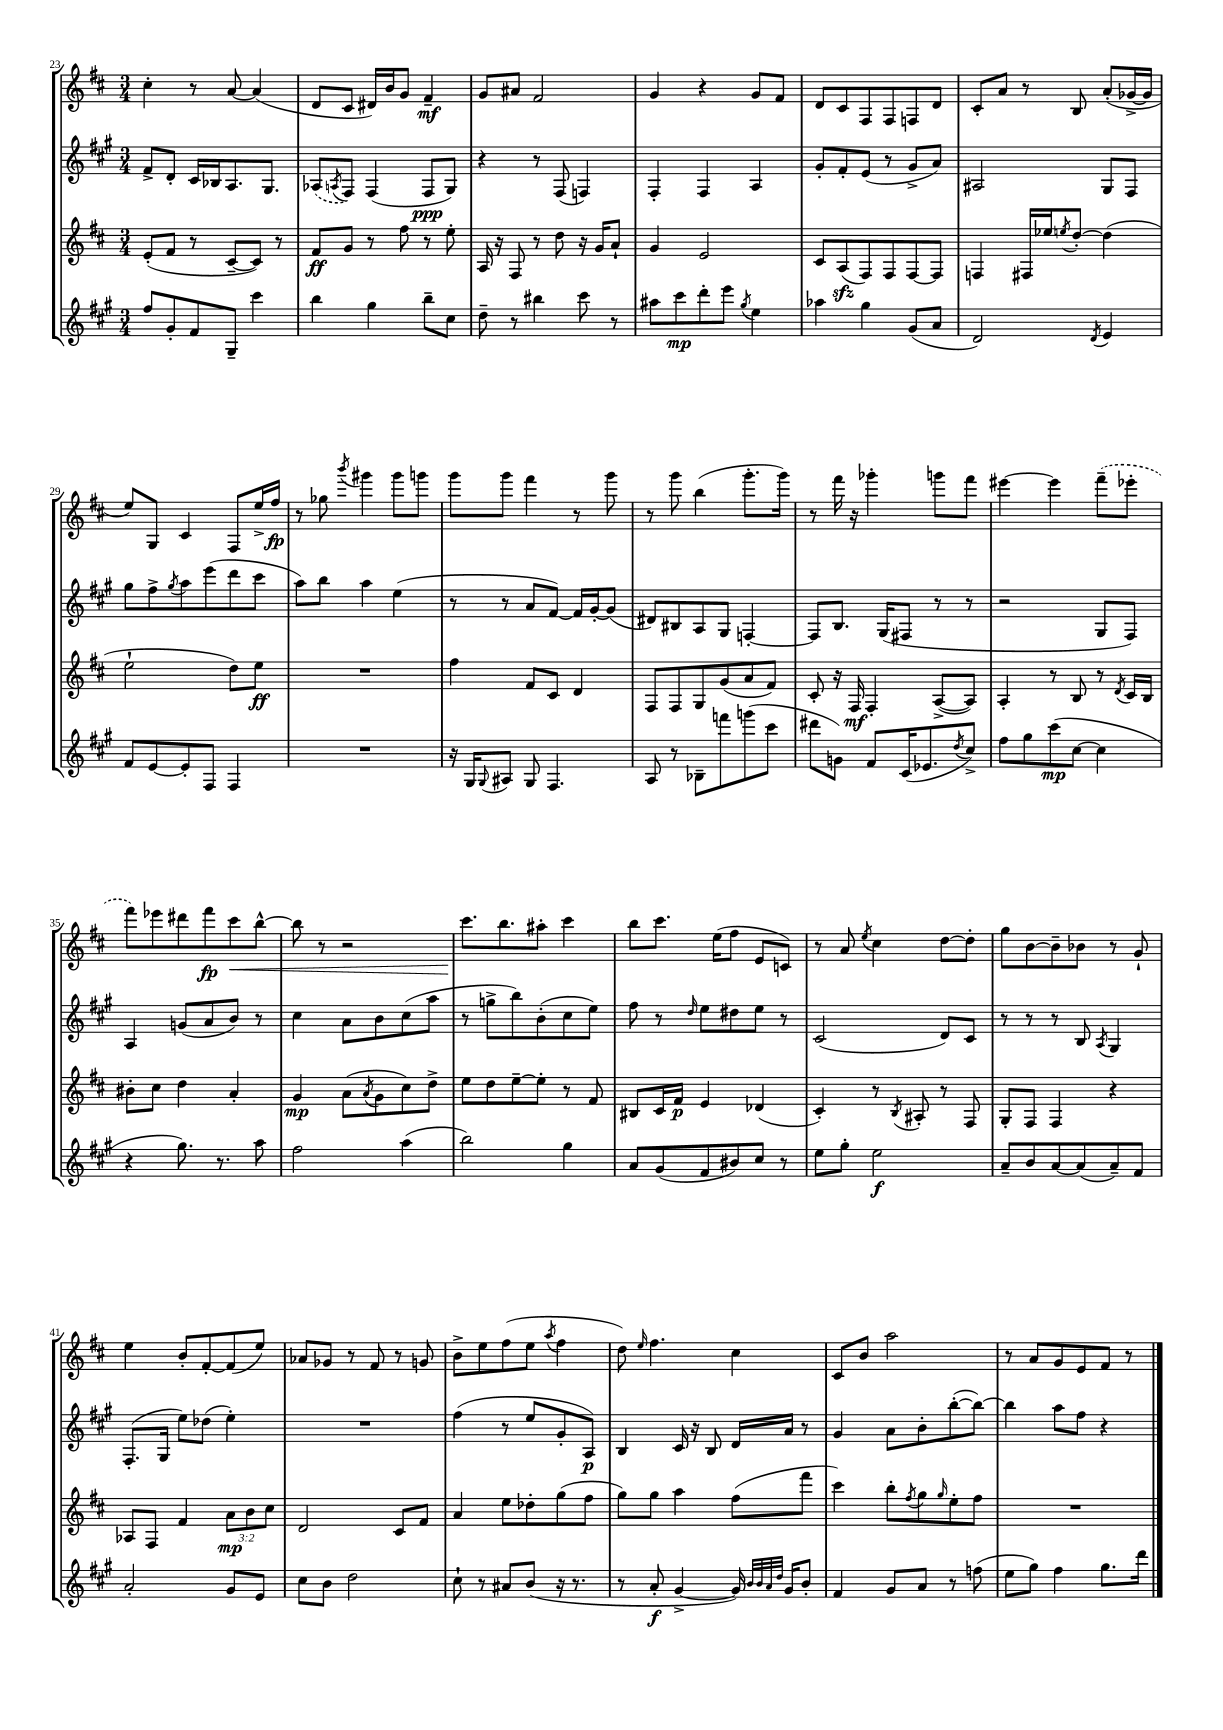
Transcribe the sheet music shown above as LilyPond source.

<<
\new StaffGroup <<
\new Staff = "s0" {
    \clef treble \key d \major \numericTimeSignature \time 3/4
    cis''4-. r8 a'8~ a'4( |
    d'8 cis'8 dis'16) b'16 g'8 fis'4--\mf |
    g'8 ais'8 fis'2 |
    g'4 r4 g'8 fis'8 |
    d'8 cis'8 fis8 fis8 f8 d'8 |
    cis'8-. a'8 r8 b8 a'8-.( ges'16~-> ges'16 |
    e''8) g8 cis'4 fis8 e''16-> fis''16\fp |
    r8 ges''8 \acciaccatura { b'''8 } gis'''4 gis'''8 g'''8 |
    g'''8 g'''8 fis'''4 r8 g'''8 |
    r8 g'''8 b''4( g'''8.-. g'''16) |
    r8 fis'''16 r16 ges'''4-. g'''8 fis'''8 |
    eis'''4~ eis'''4 \once \slurDashed fis'''8--( ees'''8-. |
    fis'''8) ees'''8 dis'''8 fis'''8\fp cis'''8\< b''8~-^ |
    b''8 r8 r2 |
    cis'''8.\! b''8. ais''8-. cis'''4 |
    b''8 cis'''8. e''16( fis''8 e'8 c'8) |
    r8 a'8 \acciaccatura { e''8 } cis''4 d''8~ d''8-. |
    g''8 b'8~ b'8-- bes'8 r8 g'8-! |
    e''4 b'8-. fis'8~-. fis'8( e''8) |
    aes'8 ges'8 r8 fis'8 r8 g'8 |
    b'8-> e''8 fis''8( e''8 \acciaccatura { a''8 } fis''4 |
    d''8) \grace { e''16 } fis''4. cis''4 |
    cis'8 b'8 a''2 |
    r8 a'8 g'8 e'8 fis'8 r8 \bar "|." |
}
\new Staff = "s1" {
    \clef treble \key a \major \numericTimeSignature \time 3/4
    fis'8-> d'8-. cis'16 bes16 a8. gis8. |
    \once \slurDashed aes8( \acciaccatura { a8 } fis8) fis4( fis8\ppp gis8) |
    r4 r8 fis8( f4) |
    fis4-. fis4 a4 |
    gis'8-. fis'8-. e'8( r8 gis'8-> a'8) |
    ais2 gis8 fis8 |
    gis''8 fis''8-> \acciaccatura { gis''8 } a''8 e'''8( d'''8 cis'''8 |
    a''8) b''8 a''4 e''4( |
    r8 r8 a'8 fis'8~) fis'16 gis'16~-. gis'8( |
    dis'8) bis8 a8 gis8 f4~-. |
    f8 b8. gis16( fis8 r8 r8 |
    r2 gis8 fis8) |
    a4 g'8( a'8 b'8) r8 |
    cis''4 a'8 b'8 cis''8( a''8 |
    r8 g''8-> b''8) b'8-.( cis''8 e''8) |
    fis''8 r8 \grace { d''16 } e''8 dis''8 e''8 r8 |
    cis'2( d'8) cis'8 |
    r8 r8 r8 b8 \acciaccatura { a8 } gis4 |
    fis8.-.( gis16 e''8) des''8( e''4-.) |
    R2. |
    fis''4( r8 e''8 gis'8-. a8\p) |
    b4 cis'16 r16 b8 d'16 a'16 r8 |
    gis'4 a'8 b'8-. b''8~-.( b''8~) |
    b''4 a''8 fis''8 r4 \bar "|." |
}
\new Staff = "s2" {
    \clef treble \key d \major \numericTimeSignature \time 3/4 \override Staff.TupletNumber.text = #tuplet-number::calc-fraction-text
    e'8-.( fis'8 r8 cis'8~-- cis'8) r8 |
    fis'8\ff g'8 r8 fis''8 r8 e''8-. |
    a16 r16 fis8 r8 d''8 r16 g'16 a'8-! |
    g'4 e'2 |
    cis'8 a8\sfz( fis8) fis8 fis8~ fis8 |
    f4 fis16 ees''16 \acciaccatura { e''8 } d''8~-. d''4( |
    e''2-! d''8) e''8\ff |
    R2. |
    fis''4 fis'8 cis'8 d'4 |
    fis8 fis8 g8 g'8( a'8 fis'8) |
    cis'8-. r16 fis16\mf fis4-. a8~->( a8) |
    a4-. r8 b8 r8 \acciaccatura { d'8 } cis'16 b16 |
    bis'8-. cis''8 d''4 a'4-. |
    g'4\mp a'8( \acciaccatura { a'8 } g'8 cis''8) d''8-> |
    e''8 d''8 e''8~-- e''8-. r8 fis'8 |
    bis8 cis'16 fis'16\p e'4 des'4( |
    cis'4-.) r8 \acciaccatura { b8 } ais8-. r8 fis8 |
    g8-. fis8 fis4 r4 |
    aes8 fis8 fis'4 \tuplet 3/2 { a'8\mp b'8 cis''8 } |
    d'2 cis'8 fis'8 |
    a'4 e''8 des''8-. g''8( fis''8 |
    g''8) g''8 a''4 fis''8( fis'''8 |
    cis'''4) b''8-. \acciaccatura { fis''8 } g''8 \grace { g''16 } e''8-. fis''8 |
    R2. \bar "|." |
}
\new Staff = "s3" {
    \clef treble \key a \major \numericTimeSignature \time 3/4
    fis''8 gis'8-. fis'8 gis8-- cis'''4 |
    b''4 gis''4 b''8-- cis''8 |
    d''8-- r8 bis''4 cis'''8 r8 |
    ais''8 cis'''8\mp d'''8-. e'''8 \acciaccatura { gis''8 } e''4 |
    aes''4 gis''4 gis'8( a'8 |
    d'2) \acciaccatura { d'8 } e'4 |
    fis'8 e'8~ e'8-. fis8 fis4 |
    R2. |
    r16 gis16 \appoggiatura { gis8 } ais8 gis8 fis4. |
    a8 r8 bes8-- f'''8 g'''8( cis'''8 |
    dis'''8 g'8) fis'8 cis'16( ees'8. \acciaccatura { d''8 } cis''8->) |
    fis''8 gis''8 cis'''8\mp( cis''8~ cis''4 |
    r4 gis''8.) r8. a''8 |
    fis''2 a''4( |
    b''2) gis''4 |
    a'8 gis'8( fis'8 bis'8) cis''8 r8 |
    e''8 gis''8-. e''2\f |
    a'8-- b'8 a'8~ a'8( a'8--) fis'8 |
    a'2-. gis'8 e'8 |
    cis''8 b'8 d''2 |
    cis''8-! r8 ais'8 b'8( r16 r8. |
    r8 a'8-.\f gis'4~-> gis'16) \grace { b'32 b'32 a'32 d''32 } gis'16 b'8-. |
    fis'4 gis'8 a'8 r8 f''8( |
    e''8 gis''8) fis''4 gis''8. d'''16 \bar "|." |
}
>>
>>
\layout { \context { \Score currentBarNumber = #23 } }
